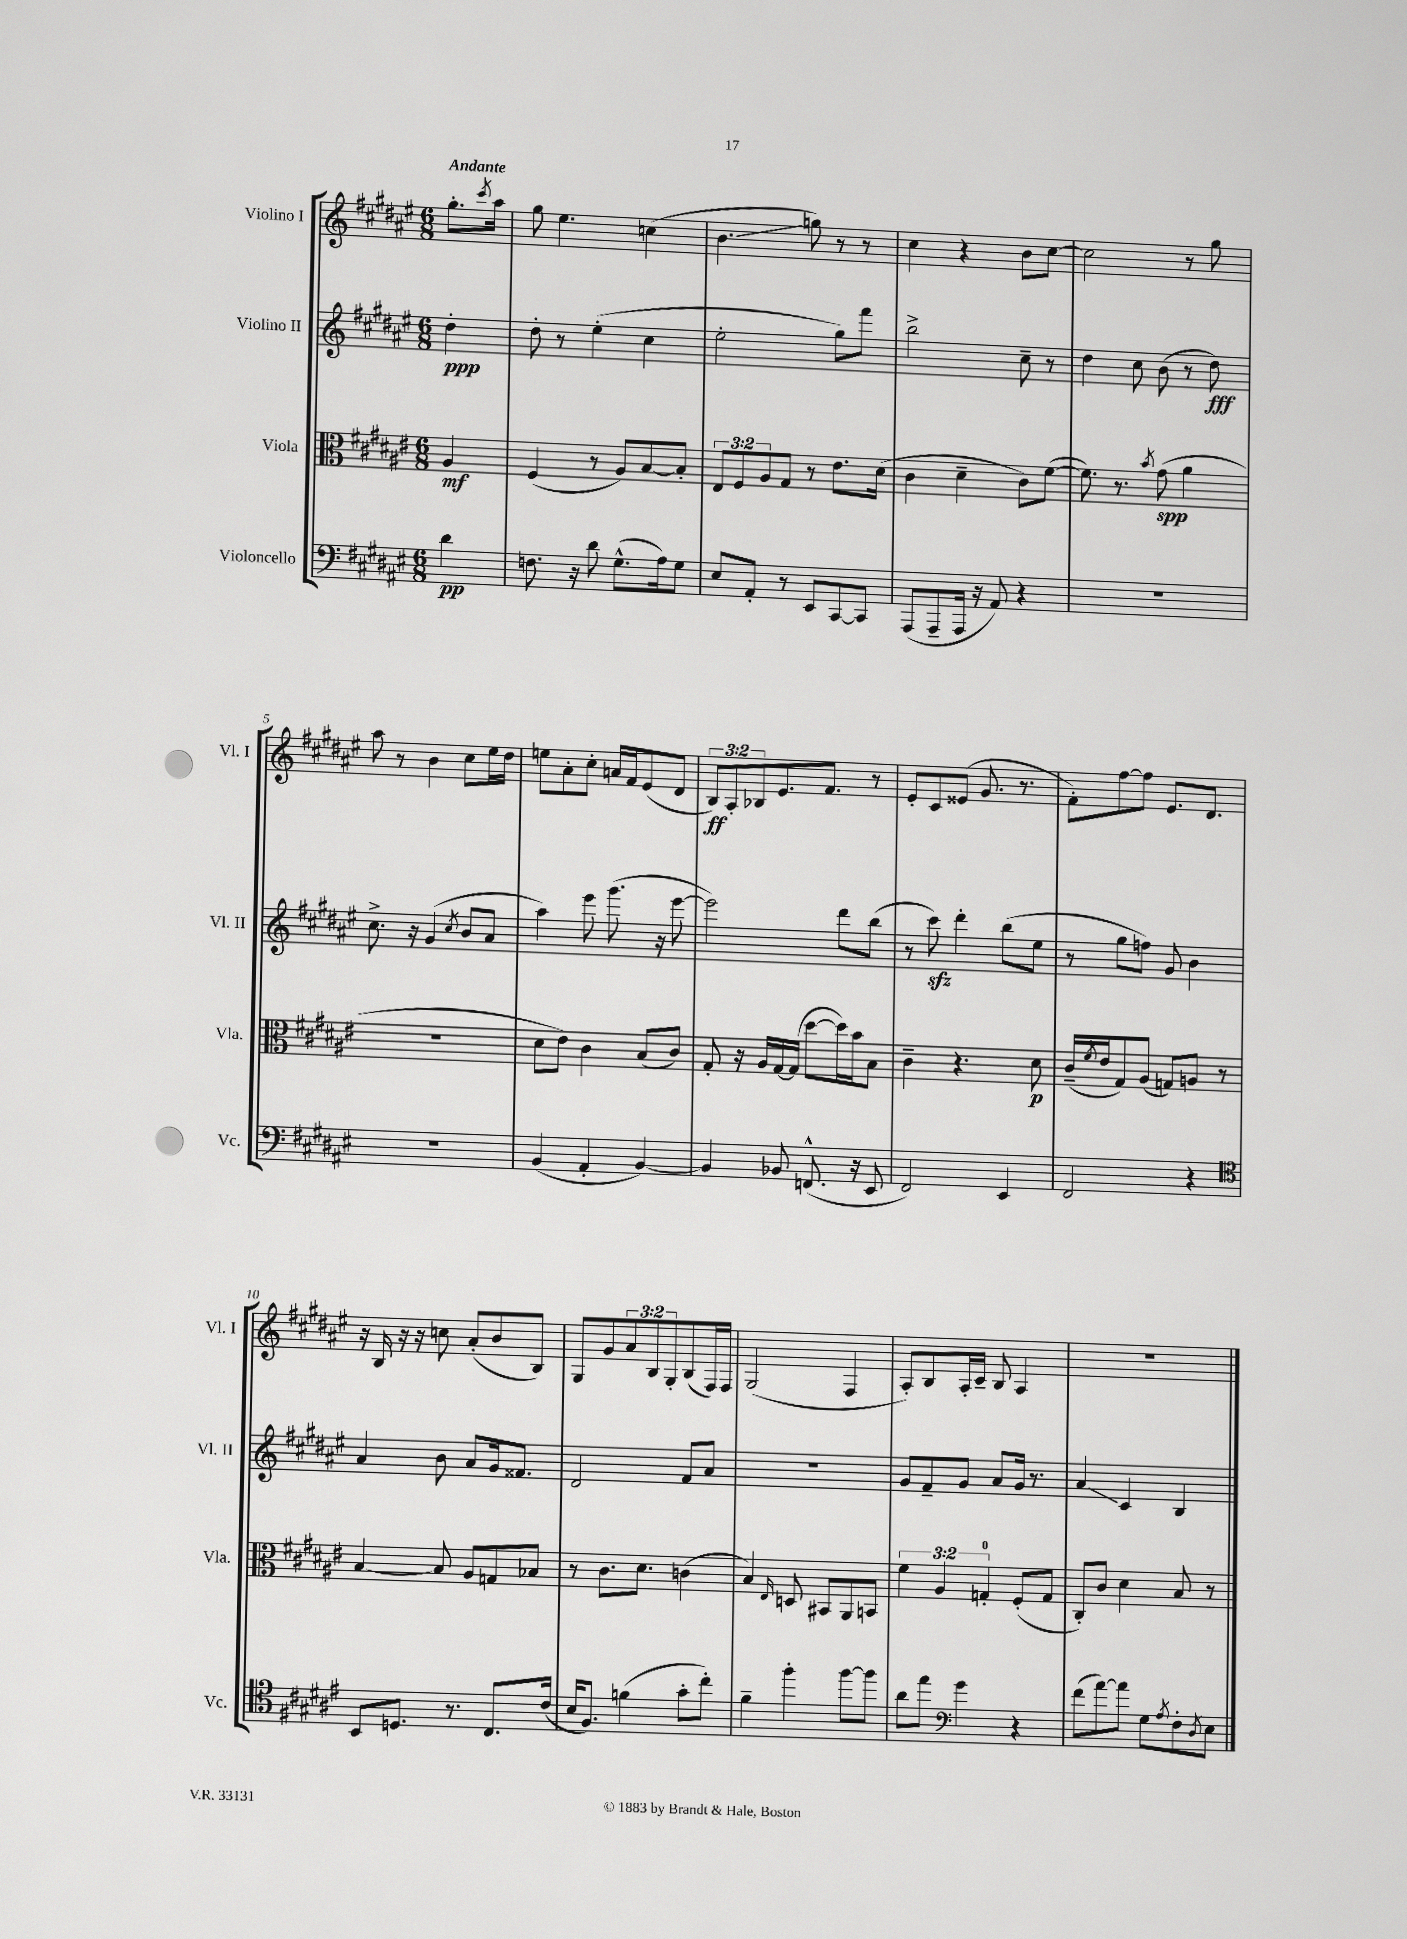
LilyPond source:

<<
\new StaffGroup <<
\new Staff = "s0" \with { instrumentName = "Violino I" shortInstrumentName = "Vl. I" } {
    \clef treble \key fis \major \numericTimeSignature \time 6/8 \override Staff.TupletNumber.text = #tuplet-number::calc-fraction-text \partial 4 \tempo "Andante"
    gis''8.-. \acciaccatura { cis'''8 } ais''16 |
    gis''8 eis''4. c''4( |
    b'4.\glissando g''8) r8 r8 |
    cis''4 r4 b'8 cis''8~ |
    cis''2 r8 gis''8 |
    ais''8 r8 b'4 cis''8 eis''16 dis''16 |
    e''8 ais'8-. cis''8-. a'16 fis'16 eis'8( dis'8 |
    \tuplet 3/2 { b8\ff) ais8-. bes8 } eis'8. fis'8. r8 |
    eis'8-. cis'8 eisis'8( gis'8. r8. |
    fis'8-.) fis''8~ fis''8 eis'8. dis'8. |
    r16 b16 r16 r16 c''8 ais'8-.( b'8 b8) |
    gis8 gis'8 \tuplet 3/2 { ais'8 b8 gis8-. } b8( fis16) fis16 |
    gis2( fis4 |
    ais8-.) b8 ais16-. cis'16-- b8 ais4 |
    R2. \bar "|." |
}
\new Staff = "s1" \with { instrumentName = "Violino II" shortInstrumentName = "Vl. II" } {
    \clef treble \key fis \major \numericTimeSignature \time 6/8 \partial 4
    dis''4-.\ppp |
    dis''8-. r8 eis''4-.( cis''4 |
    eis''2-. gis''8) fis'''8 |
    b''2-> cis''8-- r8 |
    dis''4 cis''8 b'8( r8 dis''8\fff) |
    cis''8.-> r16 gis'4( \acciaccatura { cis''8 } b'8 ais'8 |
    ais''4) eis'''8 gis'''8.( r16 eis'''8~ |
    eis'''2) dis'''8 b''8( |
    r8 cis'''8\sfz) dis'''4-. b''8( eis''8 |
    r8 gis''8 f''8) gis'8 b'4 |
    ais'4 b'8 ais'8 gis'16 fisis'8. |
    dis'2 fis'8 ais'8 |
    R2. |
    gis'8 fis'8-- gis'8 ais'8 gis'16 r8. |
    ais'4\glissando cis'4 b4 \bar "|." |
}
\new Staff = "s2" \with { instrumentName = "Viola" shortInstrumentName = "Vla." } {
    \clef alto \key fis \major \numericTimeSignature \time 6/8 \override Staff.TupletNumber.text = #tuplet-number::calc-fraction-text \partial 4
    ais4\mf |
    fis4( r8 ais8) b8~ b8-. |
    \tuplet 3/2 { eis8 fis8 ais8 } gis8 r8 eis'8. dis'16( |
    cis'4 dis'4-- cis'8) fis'8~( |
    fis'8.) r8. \acciaccatura { b'8 } gis'8\spp( ais'4 |
    R2. |
    dis'8 eis'8) cis'4 b8( cis'8) |
    gis8-. r16 ais16 gis16~ gis16( dis''8~ dis''16) b'16 b8 |
    cis'4-- r4. dis'8\p |
    cis'16--( \acciaccatura { fis'8 } eis'16 gis8) ais8( g8) a8 r8 |
    b4~ b8 ais8 g8 bes8 |
    r8 cis'8. dis'8. c'4( |
    b4) \grace { eis16 } d8 bis,8 ais,8 b,8 |
    \tuplet 3/2 { fis'4 ais4 g4-0-. } fis8-.( g8 |
    cis8-.) cis'8 dis'4 b8 r8 \bar "|." |
}
\new Staff = "s3" \with { instrumentName = "Violoncello" shortInstrumentName = "Vc." } {
    \clef bass \key fis \major \numericTimeSignature \time 6/8 \partial 4
    dis'4\pp |
    f8. r16 dis'8 gis8.-^( ais16) gis8 |
    eis8 ais,8-. r8 eis,8 cis,8~ cis,8 |
    ais,,8( ais,,8-- ais,,16 r16 ais,8) r4 |
    R2. |
    R2. |
    b,4( ais,4-. b,4~) |
    b,4 bes,8 f,8.-^( r16 eis,8 |
    fis,2) eis,4 |
    fis,2 r4 |
    \clef tenor b,8 d8. r8. cis8. cis'16( |
    b16 fis8.) f'4( gis'8-. cis''8-.) |
    fis'4-- fis''4-. fis''8~ fis''8 |
    ais'8 eis''8 \clef bass gis'4 r4 |
    fis'8( ais'8~) ais'8 gis8 \acciaccatura { ais8 } fis8-. \acciaccatura { dis8 } eis8 \bar "|." |
}
>>
>>
